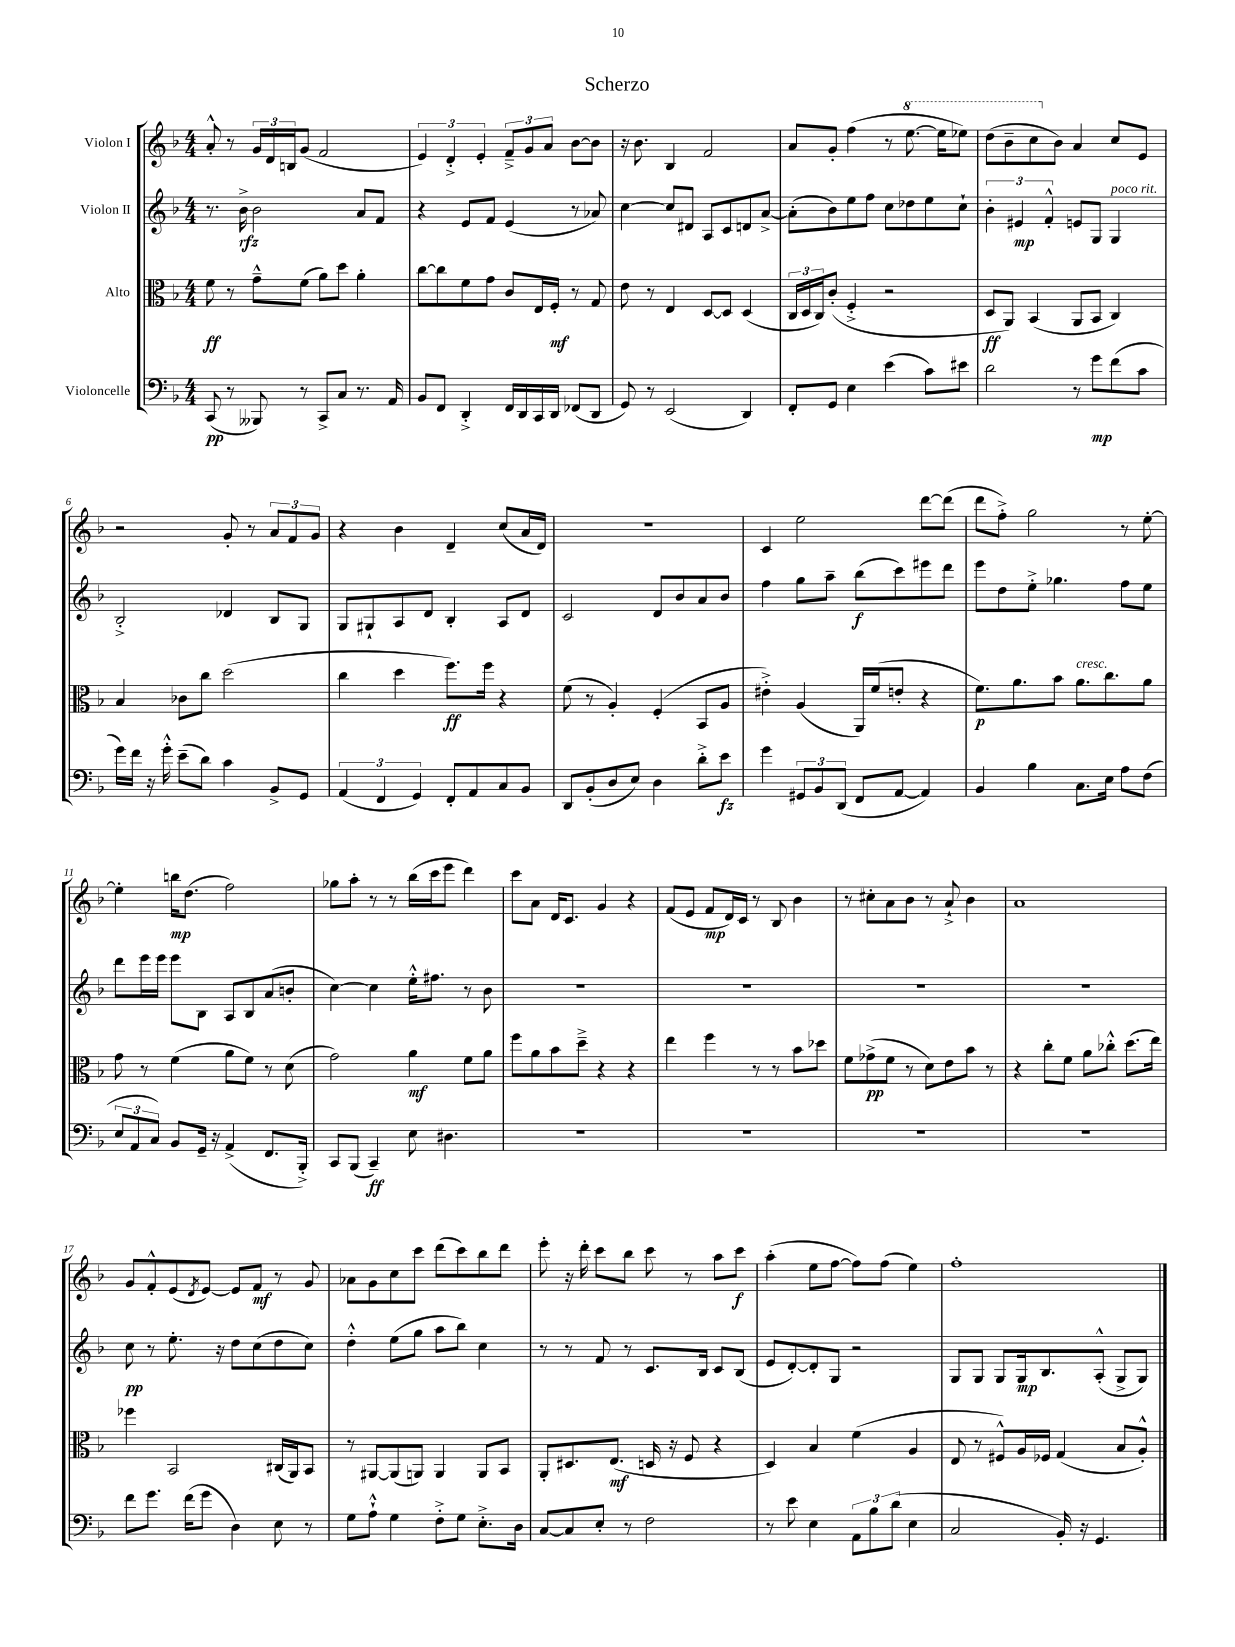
\header { title = "Scherzo" }
<<
\new StaffGroup <<
\new Staff = "s0" \with { instrumentName = "Violon I" } {
    \clef treble \key f \major \numericTimeSignature \time 4/4
    a'8-.-^ r8 \tuplet 3/2 { g'16 d'16 b16 } g'8( f'2 |
    \tuplet 3/2 { e'4) d'4-.-> e'4-. } \tuplet 3/2 { f'8---> g'8 a'8 } bes'8~ bes'8 |
    r16 bes'8. bes4 f'2 |
    a'8 g'8-. f''4( r8 \ottava #1 e'''8.~ e'''16 ees'''8) |
    d'''8( bes''8-- c'''8 \ottava #0 bes'8) a'4 c''8 e'8 |
    r2 g'8-. r8 \tuplet 3/2 { a'8 f'8 g'8 } |
    r4 bes'4 d'4-- c''8( a'16 d'16) |
    R1 |
    c'4 e''2 d'''8~ d'''8( |
    d'''8 f''8-.->) g''2 r8 e''8~-. |
    e''4-. b''16\mp d''8.( f''2) |
    ges''8 a''8-. r8 r8 bes''16( c'''16 e'''8 d'''4) |
    c'''8 a'8 d'16 c'8. g'4 r4 |
    f'8( e'8 f'8\mp d'16) c'16 r8 bes8 bes'4 |
    r8 cis''8-. a'8 bes'8 r8 a'8-!-> bes'4 |
    a'1 |
    g'8 f'8-.-^ e'8( \acciaccatura { d'8 } e'8~) e'8 f'8\mf r8 g'8 |
    aes'8 g'8 c''8 c'''8 d'''8( c'''8) bes''8 d'''8 |
    e'''8-. r16 d'''16-. c'''8 bes''8 c'''8 r8 a''8 c'''8\f |
    a''4-.( e''8 f''8~ f''8) f''8( e''4) |
    f''1-. \bar "|." |
}
\new Staff = "s1" \with { instrumentName = "Violon II" } {
    \clef treble \key f \major \numericTimeSignature \time 4/4
    r8. bes'16->\rfz bes'2 a'8 f'8 |
    r4 e'8 f'8 e'4( r8 aes'8) |
    c''4~ c''8 dis'8 a8 c'8 d'8 a'8~-> |
    a'8-.( bes'8) e''8 f''8 c''8 des''8 e''8 c''8-! |
    \tuplet 3/2 { bes'4-. eis'4\mp f'4-.-^ } e'8 g8 g4^\markup { \italic "poco rit." } |
    bes2-.-> des'4 bes8 g8 |
    g8 gis8-! a8 d'8 bes4-. a8 d'8 |
    c'2 d'8 bes'8 a'8 bes'8 |
    f''4 g''8 a''8-- bes''8\f( c'''8) eis'''8 d'''8 |
    e'''8 d''8 e''8-.-> ges''4. f''8 e''8 |
    d'''8 e'''16 e'''16 e'''8 bes8 a8 bes8 a'8( b'8-. |
    c''4~) c''4 e''16-.-^ fis''8. r8 bes'8 |
    R1 |
    R1 |
    R1 |
    R1 |
    c''8\pp r8 e''8.-. r16 d''8 c''8( d''8 c''8) |
    d''4-.-^ e''8( g''8 a''8 bes''8) c''4 |
    r8 r8 f'8 r8 c'8. bes16 c'8 bes8( |
    e'8 d'8~-.) d'8-. g8 r2 |
    g8 g8 g8 g16\mp bes8. a8-.-^( g8-> g8) \bar "|." |
}
\new Staff = "s2" \with { instrumentName = "Alto" } {
    \clef alto \key f \major \numericTimeSignature \time 4/4
    f'8\ff r8 g'8---^ f'8( a'8) d''8 a'4-. |
    c''8~ c''8 f'8 g'8 c'8 e16 f16-.\mf r8 g8 |
    e'8 r8 e4 d8~ d8 d4( |
    \tuplet 3/2 { c16 d16 c16) } c'8-.( f4-.-> r2 |
    d8\ff a,8) bes,4( a,8 bes,8 c4) |
    bes4 ces'8 c''8 d''2( |
    c''4 d''4 f''8.\ff) f''16 r4 |
    f'8( r8 a4-.) f4-.( bes,8 a8 |
    eis'4-.->) a4( a,16) f'16( e'8-. r4 |
    f'8.\p) a'8. bes'8 a'8.^\markup { \italic "cresc." } c''8. a'8 |
    g'8 r8 f'4( a'8 f'8) r8 d'8( |
    g'2) a'4\mf f'8 a'8 |
    f''8 a'8 bes'8 d''8---> r4 r4 |
    e''4 f''4 r8 r8 bes'8 des''8 |
    f'8 ges'8->\pp( f'8 r8 d'8) e'8 bes'8 r8 |
    r4 c''8-. f'8 a'8 ces''8-.-^ d''8.( e''16) |
    fes''4 bes,2 cis16( a,16) bes,8 |
    r8 ais,8~ ais,8( a,8) a,4 a,8 bes,8 |
    a,8-. dis8. e8.\mf( d16 r16 f8 r4 |
    d4) bes4 f'4( a4 |
    e8 r8 fis8-^) a16 fes16 g4( bes8 a8-.-^) \bar "|." |
}
\new Staff = "s3" \with { instrumentName = "Violoncelle" } {
    \clef bass \key f \major \numericTimeSignature \time 4/4
    c,8\pp( r8 beses,,8) r8 c,8-> c8 r8. a,16 |
    bes,8 f,8 d,4-.-> f,16 d,16 c,16 d,16 fes,8( d,8 |
    g,8) r8 e,2( d,4) |
    f,8-. g,8 e4 e'4( c'8) eis'8 |
    d'2 r8 g'8\mp f'8( c'8 |
    g'16) f'16 r16 g'16-.-^ e'8--( d'8) c'4 bes,8-> g,8 |
    \tuplet 3/2 { a,4( f,4 g,4) } f,8-. a,8 c8 bes,8 |
    d,8 bes,8-.( d8 e8) d4 d'8-.-> e'8\fz |
    g'4 \tuplet 3/2 { gis,8 bes,8 d,8( } f,8 a,8~ a,4) |
    bes,4 bes4 c8. e16 a8 f8( |
    \tuplet 3/2 { e8 a,8 c8) } bes,8 g,16-- r16 a,4->( f,8. bes,,16-.->) |
    c,8 bes,,8( c,4--\ff) e8 dis4. |
    R1 |
    R1 |
    R1 |
    R1 |
    f'8 g'8. f'16( g'8 d4) e8 r8 |
    g8 a8-!-^ g4 f8-.-> g8 e8.-.-> d16 |
    c8~ c8 e8-. r8 f2 |
    r8 e'8 e4 \tuplet 3/2 { a,8 bes8 d'8( } e4 |
    c2 bes,16-.) r16 g,4. \bar "|." |
}
>>
>>
